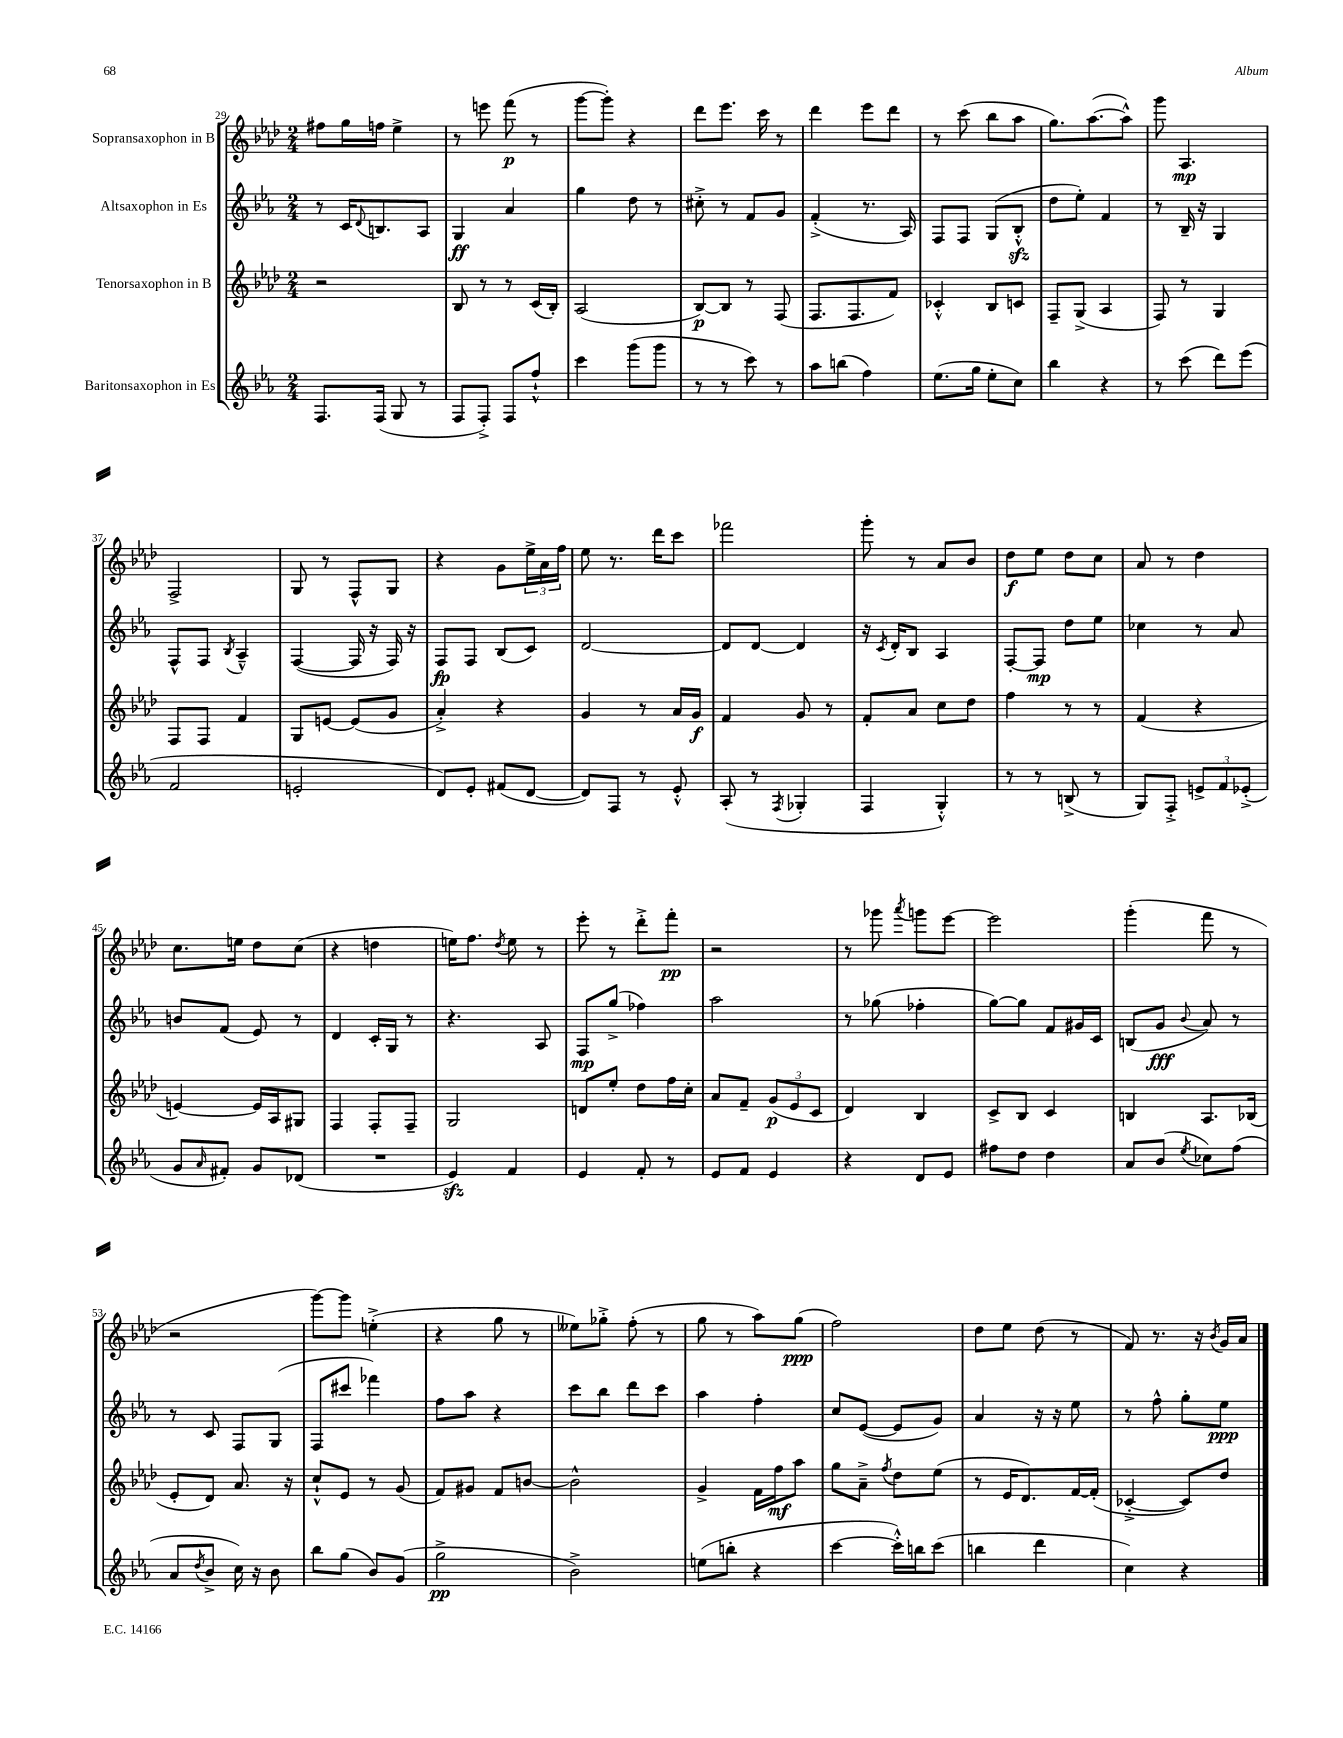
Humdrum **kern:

**kern	**dynam	**kern	**dynam	**kern	**dynam	**kern	**dynam
*part4	*part4	*part3	*part3	*part2	*part2	*part1	*part1
*staff4	*staff4	*staff3	*staff3	*staff2	*staff2	*staff1	*staff1
*I"Baritonsaxophon in Es	*	*I"Tenorsaxophon in B	*	*I"Altsaxophon in Es	*	*I"Sopransaxophon in B	*
*clefG2	*	*clefG2	*	*clefG2	*	*clefG2	*
*k[b-e-a-]	*	*k[b-e-a-d-]	*	*k[b-e-a-]	*	*k[b-e-a-d-]	*
*M2/4	*	*M2/4	*	*M2/4	*	*M2/4	*
=29	=29	=29	=29	=29	=29	=29	=29
8.F/L	.	2r	.	8r	.	8ff#X\L	.
.	.	.	.	16c/KL	.	16gg\L	.
.	.	.	.	8qqd/	.	.	.
(16F/Jk	.	.	.	8.Bn/	.	16ffn\JJ	.
8G/	.	.	.	.	.	4ee-^\	.
8r	.	.	.	8A-/J	.	.	.
=30	=30	=30	=30	=30	=30	=30	=30
8F/L	.	8B-/	.	4G/	ff	8r	.
8F'^/J)	.	8r	.	.	.	8eeen\	.
8F/L	.	8r	.	4a-/	.	(8fff\	p
8ff`^^/J	.	(16c/LL	.	.	.	8r	.
.	.	16B-'/JJ)	.	.	.	.	.
=31	=31	=31	=31	=31	=31	=31	=31
4ccc\	.	(2A-/	.	4gg\	.	[8ggg\L	.
.	.	.	.	.	.	8ggg'\J])	.
(8ggg\L	.	.	.	8dd\	.	4r	.
8ggg\J	.	.	.	8r	.	.	.
=32	=32	=32	=32	=32	=32	=32	=32
8r	.	[8B-/L)	p	8cc#X'^\	.	8ddd-\L	.
8r	.	8B-/J]	.	8r	.	8.eee-\J	.
8ccc\)	.	8r	.	8f/L	.	.	.
.	.	.	.	.	.	16ccc\	.
8r	.	(8F/	.	8g/J	.	8r	.
=33	=33	=33	=33	=33	=33	=33	=33
8aa-\L	.	8.F/L	.	(4f'^/	.	4ddd-\	.
(8bbn\J	.	.	.	.	.	.	.
.	.	8.F/	.	.	.	.	.
4ff\)	.	.	.	8.r	.	8eee-\L	.
.	.	8f/J)	.	.	.	8ddd-\J	.
.	.	.	.	16A-/)	.	.	.
=34	=34	=34	=34	=34	=34	=34	=34
(8.ee-\L	.	4c-X'^^/	.	8F/L	.	8r	.
.	.	.	.	8F/J	.	(8ccc\	.
16gg\Jk	.	.	.	.	.	.	.
8ee-'\L	.	8B-/L	.	(8G/L	.	8bb-\L	.
8cc\J)	.	8cn/J	.	8B-zz'^^/J	.	8aa-\J	.
=35	=35	=35	=35	=35	=35	=35	=35
4bb-\	.	8F~/L	.	8dd\L	.	8.gg\L)	.
.	.	(8G^/J	.	8ee-'\J)	.	.	.
.	.	.	.	.	.	([8.aa-\	.
4r	.	4A-/	.	4f/	.	.	.
.	.	.	.	.	.	8aa-^^\J])	.
=36	=36	=36	=36	=36	=36	=36	=36
8r	.	8F/)	.	8r	.	8ggg\	.
(8ccc\	.	8r	.	16B-~/	.	4.A-/	mp
.	.	.	.	16r	.	.	.
8ddd\L)	.	4G/	.	4G/	.	.	.
(8eee-\J	.	.	.	.	.	.	.
!!LO:LB:g=z
=37	=37	=37	=37	=37	=37	=37	=37
2f/	.	8F/L	.	8F^^/L	.	2F^/	.
.	.	8F/J	.	8F/J	.	.	.
.	.	.	.	8qB-/	.	.	.
.	.	4f/	.	4A-~^^/	.	.	.
=38	=38	=38	=38	=38	=38	=38	=38
2en'/	.	8G/L	.	([4F/	.	8G/	.
.	.	[8en/J	.	.	.	8r	.
.	.	(8e/L]	.	16F/]	.	8F^^/L	.
.	.	.	.	16r	.	.	.
.	.	8g/J	.	16F/)	.	8G/J	.
.	.	.	.	16r	.	.	.
=39	=39	=39	=39	=39	=39	=39	=39
8d/L)	.	4a-'^/)	.	8F/L	fp	4r	.
8e-'/J	.	.	.	8F/J	.	.	.
(8f#X/L	.	4r	.	(8B-/L	.	8g\L	.
[8d/J	.	.	.	8c/J)	.	24ee-^\L	.
.	.	.	.	.	.	24a-\	.
.	.	.	.	.	.	24ff\JJ	.
=40	=40	=40	=40	=40	=40	=40	=40
8d/L])	.	4g/	.	[2d/	.	8ee-\	.
8F/J	.	.	.	.	.	8.r	.
8r	.	8r	.	.	.	.	.
.	.	.	.	.	.	16ddd-\KL	.
8e-'^^/	.	16a-/LL	.	.	.	8ccc\J	.
.	.	16g/JJ	f	.	.	.	.
=41	=41	=41	=41	=41	=41	=41	=41
(8A-'/	.	4f/	.	8d/L]	.	2fff-X\	.
8r	.	.	.	[8d/J	.	.	.
8qF/	.	.	.	.	.	.	.
4G-X'/	.	8g/	.	4d/]	.	.	.
.	.	8r	.	.	.	.	.
=42	=42	=42	=42	=42	=42	=42	=42
4F/	.	8f'/L	.	16r	.	8ggg'\	.
.	.	.	.	8qc/	.	.	.
.	.	.	.	16d'/KL	.	.	.
.	.	8a-/J	.	8B-/J	.	8r	.
4G'^^/)	.	8cc\L	.	4A-/	.	8a-/L	.
.	.	8dd-\J	.	.	.	8b-/J	.
=43	=43	=43	=43	=43	=43	=43	=43
8r	.	4ff\	.	[8F'/L	.	8dd-\L	f
8r	.	.	.	8F/J]	mp	8ee-\J	.
(8Bn^/	.	8r	.	8dd\L	.	8dd-\L	.
8r	.	8r	.	8ee-\J	.	8cc\J	.
=44	=44	=44	=44	=44	=44	=44	=44
8G/L)	.	(4f/	.	4cc-X\	.	8a-/	.
8F'^/J	.	.	.	.	.	8r	.
12en^/L	.	4r	.	8r	.	4dd-\	.
12f/	.	.	.	.	.	.	.
.	.	.	.	8a-/	.	.	.
(12e-X'^/J	.	.	.	.	.	.	.
!!LO:LB:g=z
=45	=45	=45	=45	=45	=45	=45	=45
8g/L	.	[4en/)	.	8bn/L	.	8.cc\L	.
16qqa-/	.	.	.	.	.	.	.
8f#X'/J)	.	.	.	(8f/J	.	.	.
.	.	.	.	.	.	16een\Jk	.
8g/L	.	16e/LL]	.	8e-/)	.	8dd-\L	.
.	.	16A-/J	.	.	.	.	.
(8d-X/J	.	8G#X/J	.	8r	.	(8cc\J	.
=46	=46	=46	=46	=46	=46	=46	=46
2r	.	4F/	.	4d/	.	4r	.
.	.	8F'/L	.	16c'/LL	.	4ddn\	.
.	.	.	.	16G/JJ	.	.	.
.	.	8F~/J	.	8r	.	.	.
=47	=47	=47	=47	=47	=47	=47	=47
4e-zz/)	.	2G/	.	4.r	.	16een\KL)	.
.	.	.	.	.	.	8.ff\J	.
.	.	.	.	.	.	8qdd-/	.
4f/	.	.	.	.	.	8ee\	.
.	.	.	.	8A-/	.	8r	.
=48	=48	=48	=48	=48	=48	=48	=48
4e-/	.	8dn/L	.	8F/L	mp	8eee-'\	.
.	.	8ee-'/J	.	(8gg^/J	.	8r	.
8f'/	.	8dd-\L	.	4ff-X\)	.	8ddd-'^\L	.
8r	.	16ff\L	.	.	.	8fff'\J	pp
.	.	16cc'\JJ	.	.	.	.	.
=49	=49	=49	=49	=49	=49	=49	=49
8e-/L	.	8a-/L	.	2aa-\	.	2r	.
8f/J	.	8f~/J	.	.	.	.	.
4e-/	.	(12g/L	p	.	.	.	.
.	.	12e-/	.	.	.	.	.
.	.	12c/J	.	.	.	.	.
=50	=50	=50	=50	=50	=50	=50	=50
4r	.	4d-/)	.	8r	.	8r	.
.	.	.	.	(8gg-X\	.	8ggg-X\	.
.	.	.	.	.	.	8qaaa-/	.
8d/L	.	4B-/	.	4ff-X'\	.	8gggn\L	.
8e-/J	.	.	.	.	.	[8eee-\J	.
=51	=51	=51	=51	=51	=51	=51	=51
8ff#X\L	.	8c^/L	.	[8gg\L)	.	2eee-\]	.
8dd\J	.	8B-/J	.	8gg\J]	.	.	.
4dd\	.	4c/	.	8f/L	.	.	.
.	.	.	.	16g#X/L	.	.	.
.	.	.	.	16c/JJ	.	.	.
=52	=52	=52	=52	=52	=52	=52	=52
8a-/L	.	4Bn/	.	(8Bn/L	.	(4ggg'\	.
(8b-/J	.	.	.	8g/J	fff	.	.
8qee-/	.	.	.	8qqb-/	.	.	.
8cc-X\L)	.	8.A-/L	.	8a-/)	.	8fff\	.
(8ff\J	.	.	.	8r	.	8r	.
.	.	(16B-X/Jk	.	.	.	.	.
!!LO:LB:g=z
=53	=53	=53	=53	=53	=53	=53	=53
8a-/L	.	8e-'/L	.	8r	.	2r	.
8qdd/	.	.	.	.	.	.	.
8b-^/J	.	8d-/J)	.	8c/	.	.	.
16cc\)	.	8.a-/	.	8F/L	.	.	.
16r	.	.	.	.	.	.	.
8b-\	.	.	.	(8G/J	.	.	.
.	.	16r	.	.	.	.	.
=54	=54	=54	=54	=54	=54	=54	=54
8bb-\L	.	8cc`^^/L	.	8F/L	.	[8ggg\L)	.
(8gg\J	.	8e-/J	.	8ccc#X/J	.	8ggg\J]	.
8b-/L)	.	8r	.	4fff-X\)	.	(4een'^\	.
(8g/J	.	(8g/	.	.	.	.	.
=55	=55	=55	=55	=55	=55	=55	=55
2gg^\	pp	8f/L)	.	8ff\L	.	4r	.
.	.	8g#X/J	.	8aa-\J	.	.	.
.	.	8f/L	.	4r	.	8gg\	.
.	.	[8bn/J	.	.	.	8r	.
=56	=56	=56	=56	=56	=56	=56	=56
2b-^\)	.	2b^^\]	.	8ccc\L	.	8ee--X\L)	.
.	.	.	.	8bb-\J	.	8gg-X'^\J	.
.	.	.	.	8ddd\L	.	(8ff'\	.
.	.	.	.	8ccc\J	.	8r	.
=57	=57	=57	=57	=57	=57	=57	=57
(8een\L	.	4g^/	.	4aa-\	.	8gg\	.
8bbn'\J	.	.	.	.	.	8r	.
4r	.	16f\LL	.	4ff'\	.	8aa-\L)	.
.	.	16ff\J	mf	.	.	.	.
.	.	8aa-\J	.	.	.	(8gg\J	ppp
=58	=58	=58	=58	=58	=58	=58	=58
[4ccc\	.	8gg\L	.	8cc/L	.	2ff\)	.
.	.	8a-~^\J	.	([8e-/J	.	.	.
.	.	8qff/	.	.	.	.	.
16ccc'^^\LL])	.	8dd-\L	.	8e-/L]	.	.	.
16bbn\J	.	.	.	.	.	.	.
(8ccc\J	.	(8ee-\J	.	8g/J)	.	.	.
=59	=59	=59	=59	=59	=59	=59	=59
4bbn\	.	8r	.	4a-/	.	8dd-\L	.
.	.	16e-/KL	.	.	.	8ee-\J	.
.	.	8.d-/)	.	.	.	.	.
4ddd\	.	.	.	16r	.	(8dd-\	.
.	.	.	.	16r	.	.	.
.	.	[16f/L	.	8ee-\	.	8r	.
.	.	(16f'/JJ]	.	.	.	.	.
=60	=60	=60	=60	=60	=60	=60	=60
4cc\)	.	[4c-X'^/	.	8r	.	8f/)	.
.	.	.	.	8ff^^\	.	8.r	.
4r	.	8c-/L])	.	8gg'\L	.	.	.
.	.	.	.	.	.	16r	.
.	.	.	.	.	.	8qb-/	.
.	.	8dd-/J	.	8ee-\J	ppp	16g/LL	.
.	.	.	.	.	.	16a-/JJ	.
==	==	==	==	==	==	==	==
*-	*-	*-	*-	*-	*-	*-	*-
